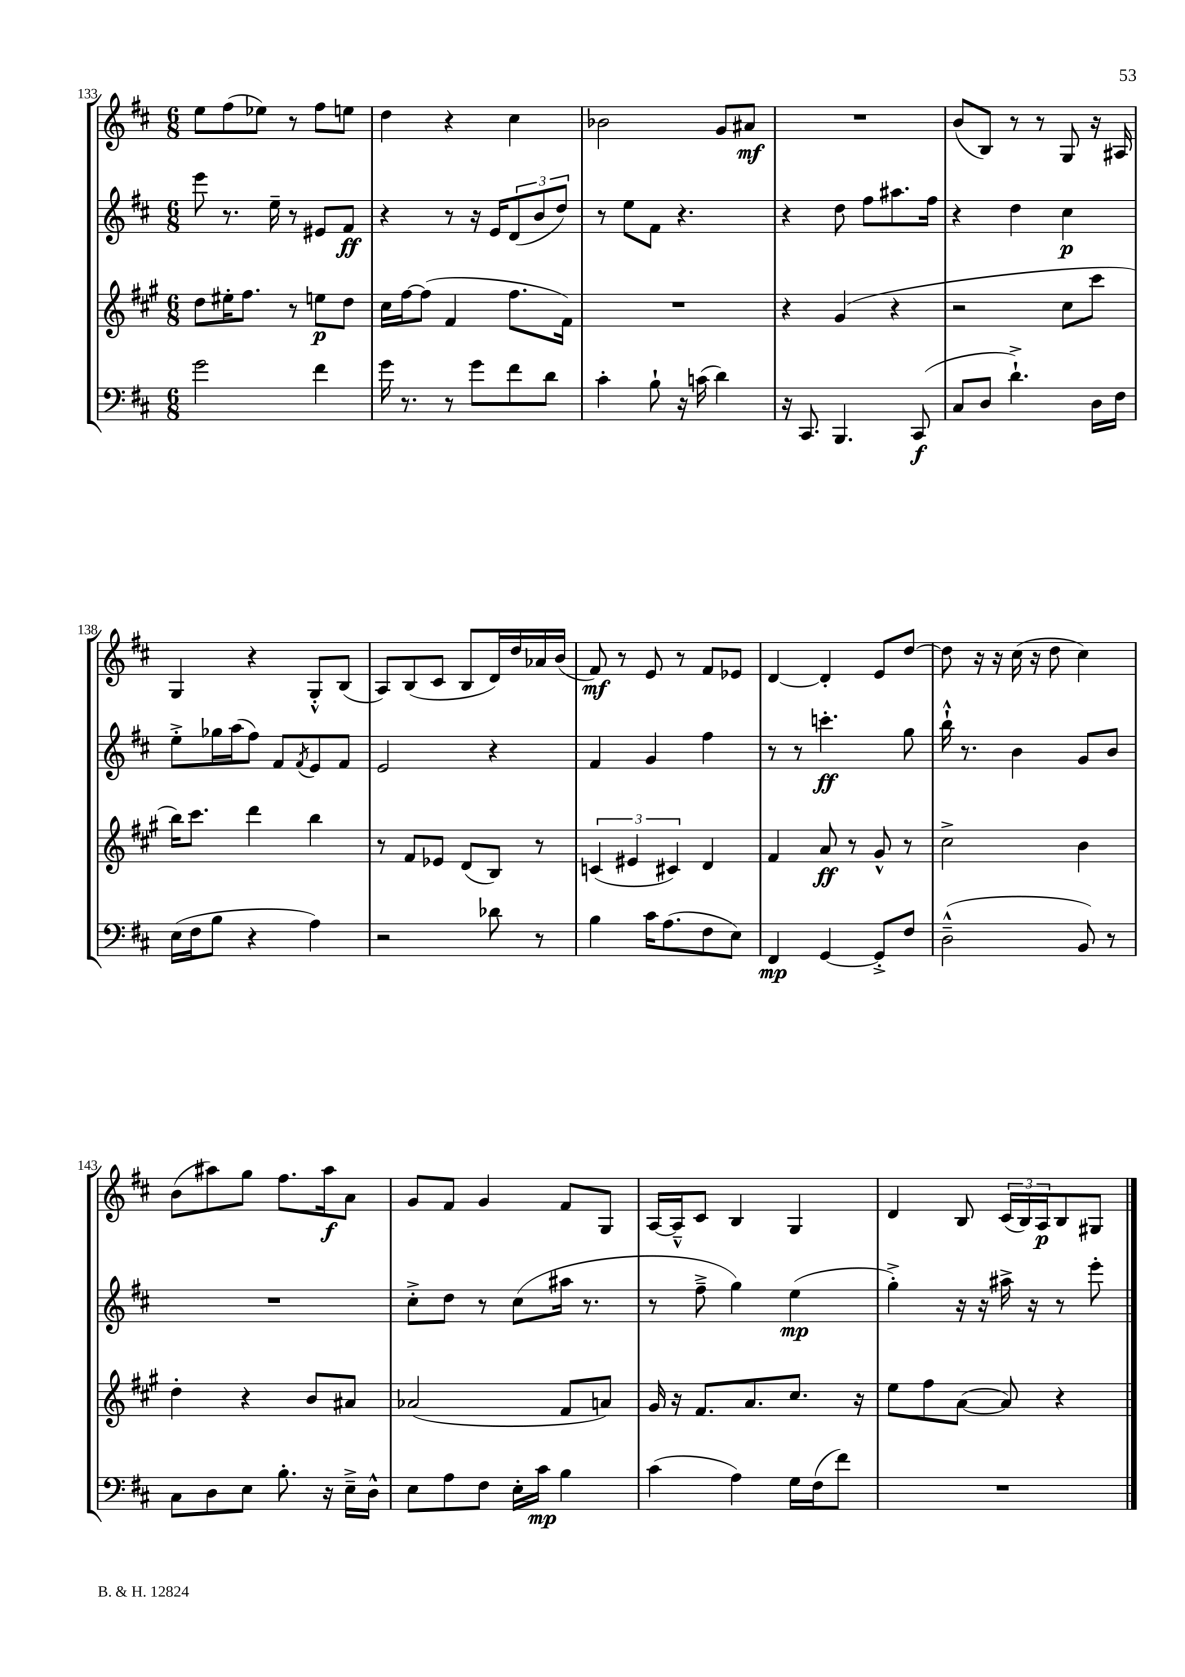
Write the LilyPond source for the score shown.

<<
\new StaffGroup <<
\new Staff = "s0" {
    \clef treble \key d \major \numericTimeSignature \time 6/8
    e''8 fis''8( ees''8) r8 fis''8 e''8 |
    d''4 r4 cis''4 |
    bes'2 g'8 ais'8\mf |
    R2. |
    b'8( b8) r8 r8 g8 r16 ais16 |
    g4 r4 g8-.-^ b8( |
    a8) b8( cis'8 b8 d'16) d''16 aes'16 b'16( |
    fis'8\mf) r8 e'8 r8 fis'8 ees'8 |
    d'4~ d'4-. e'8 d''8~ |
    d''8 r16 r16 cis''16( r16 d''8 cis''4) |
    b'8( ais''8) g''8 fis''8. ais''16\f a'8 |
    g'8 fis'8 g'4 fis'8 g8 |
    a16~ a16---^ cis'8 b4 g4 |
    d'4 b8 \tuplet 3/2 { cis'16( b16) a16\p } b8 gis8 \bar "|." |
}
\new Staff = "s1" {
    \clef treble \key d \major \numericTimeSignature \time 6/8
    e'''8 r8. e''16-- r8 eis'8 fis'8\ff |
    r4 r8 r16 e'16 \tuplet 3/2 { d'8( b'8 d''8) } |
    r8 e''8 fis'8 r4. |
    r4 d''8 fis''8 ais''8. fis''16 |
    r4 d''4 cis''4\p |
    e''8-.-> ges''16 a''16( fis''8) fis'8 \acciaccatura { fis'8 } e'8 fis'8 |
    e'2 r4 |
    fis'4 g'4 fis''4 |
    r8 r8 c'''4.-.\ff g''8 |
    b''16-!-^ r8. b'4 g'8 b'8 |
    R2. |
    cis''8-.-> d''8 r8 cis''8( ais''16 r8. |
    r8 fis''8---> g''4) e''4\mp( |
    g''4-.->) r16 r16 ais''16-> r16 r8 e'''8-. \bar "|." |
}
\new Staff = "s2" {
    \clef treble \key a \major \numericTimeSignature \time 6/8
    d''8 eis''16-. fis''8. r8 e''8\p d''8 |
    cis''16 fis''16~ fis''8( fis'4 fis''8. fis'16) |
    R2. |
    r4 gis'4( r4 |
    r2 cis''8 cis'''8 |
    b''16) cis'''8. d'''4 b''4 |
    r8 fis'8 ees'8 d'8( b8) r8 |
    \tuplet 3/2 { c'4( eis'4 cis'4) } d'4 |
    fis'4 a'8\ff r8 gis'8-^ r8 |
    cis''2-> b'4 |
    d''4-. r4 b'8 ais'8 |
    aes'2( fis'8 a'8) |
    gis'16 r16 fis'8. a'8. cis''8. r16 |
    e''8 fis''8 a'8~( a'8) r4 \bar "|." |
}
\new Staff = "s3" {
    \clef bass \key d \major \numericTimeSignature \time 6/8
    g'2 fis'4 |
    g'16 r8. r8 g'8 fis'8 d'8 |
    cis'4-. b8-! r16 c'16( d'4) |
    r16 cis,8. b,,4. cis,8\f( |
    cis8 d8 d'4.-!->) d16 fis16 |
    e16( fis16 b8 r4 a4) |
    r2 des'8 r8 |
    b4 cis'16 a8.( fis8 e8) |
    fis,4\mp g,4~ g,8-.-> fis8 |
    d2---^( b,8) r8 |
    cis8 d8 e8 b8.-. r16 e16---> d16-^ |
    e8 a8 fis8 e16-. cis'16\mp b4 |
    cis'4( a4) g16 fis16( fis'8) |
    R2. \bar "|." |
}
>>
>>
\layout { \context { \Score currentBarNumber = #133 } }
